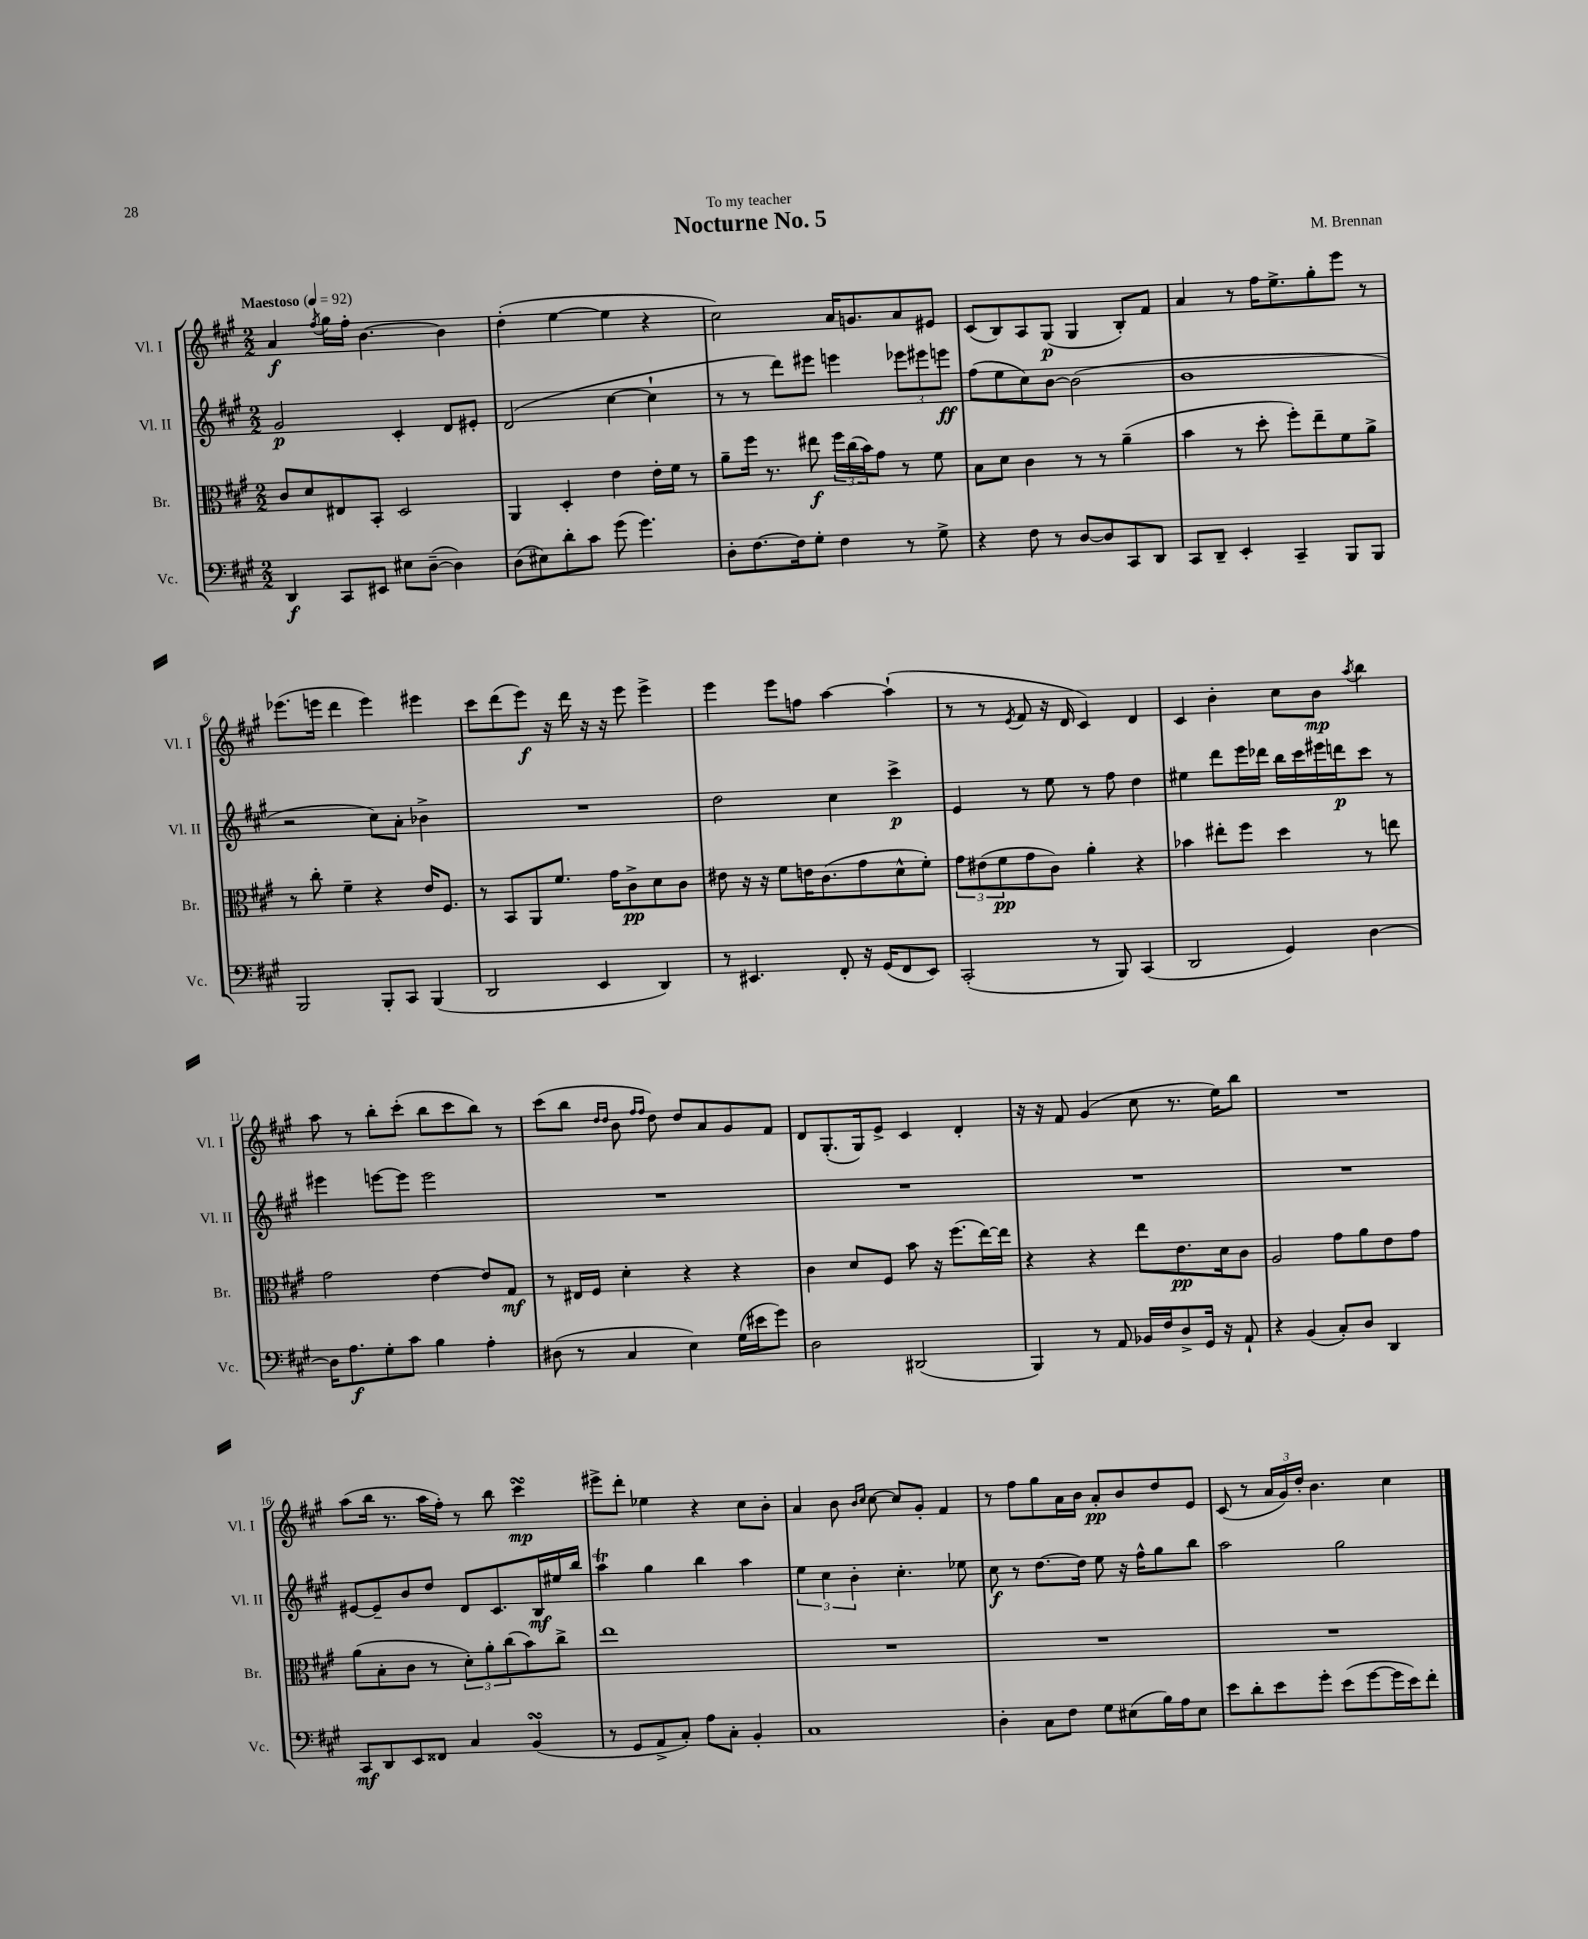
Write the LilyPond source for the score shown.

\header { title = "Nocturne No. 5" composer = "M. Brennan" dedication = "To my teacher" }
<<
\new StaffGroup <<
\new Staff = "s0" \with { instrumentName = "Vl. I" shortInstrumentName = "Vl. I" } {
    \clef treble \key a \major \numericTimeSignature \time 2/2 \tempo "Maestoso" 4 = 92
    a'4\f \acciaccatura { fis''8 } gis''16 fis''16-. b'4.~ b'4 |
    d''4-.( e''4~ e''4 r4 |
    cis''2) a'16 g'8. a'8 eis'8 |
    cis'8( b8) a8 gis8\p( gis4 b8-.) fis'8 |
    a'4 r8 fis''16 e''8.-> gis''8-. e'''8 r8 |
    ees'''8.( e'''16 d'''4 e'''4) eis'''4 |
    cis'''8 d'''8( e'''8\f) r16 d'''16 r16 r16 e'''8 e'''4-> |
    e'''4 e'''8 f''8 a''4~ a''4-!( |
    r8 r8 \acciaccatura { e'8 } fis'8 r16 d'16 cis'4) d'4 |
    cis'4 b'4-. cis''8 b'8\mp \acciaccatura { a''8 } b''4 |
    a''8 r8 b''8-. cis'''8-.( b''8 cis'''8 b''8) r8 |
    cis'''8( b''8 \grace { d''16 d''16 } b'8 \grace { fis''16 fis''16 } d''8) d''8 a'8 gis'8 fis'8 |
    d'8 gis8.-.( gis16) e'8-> cis'4 d'4-. |
    r16 r16 fis'8 gis'4( cis''8 r8. e''16) b''8 |
    R1 |
    a''8( b''16 r8. a''16 fis''16-.) r8 b''8 cis'''4\turn\mp |
    eis'''8-> d'''8-. ees''4 r4 cis''8 b'8-. |
    a'4 b'8 \grace { b'16 cis''16 } cis''8~ cis''8 gis'8-. fis'4 |
    r8 fis''8 gis''8 a'16 b'16 a'8-.\pp b'8 d''8 e'8 |
    cis'8( r8 \tuplet 3/2 { a'16 gis'16) d''16-. } b'4. cis''4 \bar "|." |
}
\new Staff = "s1" \with { instrumentName = "Vl. II" shortInstrumentName = "Vl. II" } {
    \clef treble \key a \major \numericTimeSignature \time 2/2
    gis'2\p cis'4-. d'8 eis'8-. |
    d'2( cis''4~ cis''4-! |
    r8 r8 d'''8) eis'''8 e'''4 \tuplet 3/2 { ees'''8 eis'''8 e'''8\ff } |
    fis''8( e''8 cis''8) b'8~ b'2( |
    b'1 |
    r2 cis''8) a'8-. bes'4-> |
    R1 |
    d''2 cis''4 cis'''4->\p |
    e'4 r8 e''8 r8 fis''8 d''4 |
    eis''4 d'''8 e'''16 des'''16 b''16 cis'''16 eis'''16 d'''16\p cis'''8 r8 |
    eis'''4 e'''8~ e'''8 e'''2 |
    R1 |
    R1 |
    R1 |
    R1 |
    eis'8~ eis'8-- b'8 d''8 d'8 cis'8. b16\mf eis''16 b''16 |
    a''4\trill gis''4 b''4 a''4 |
    \tuplet 3/2 { e''4 cis''4 b'4-. } cis''4.-. ees''8 |
    cis''8\f r8 d''8.~ d''16 e''8 r16 fis''16-^ gis''8 b''8 |
    a''2 gis''2 \bar "|." |
}
\new Staff = "s2" \with { instrumentName = "Br." shortInstrumentName = "Br." } {
    \clef alto \key a \major \numericTimeSignature \time 2/2
    cis'8 d'8 eis8 b,8-. d2 |
    a,4 d4-. e'4 e'16-. fis'16 r8 |
    a'8-- fis''16 r8. eis''8\f \tuplet 3/2 { fis''16 cis''16( b'16) } gis'8 r8 fis'8 |
    b8 d'8 cis'4 r8 r8 a'4--( |
    b'4 r8 d''8-. fis''8-.) e''8-- fis'8 a'8-> |
    r8 cis''8-. fis'4-- r4 e'16 fis8. |
    r8 b,8 a,8 fis'8. gis'16 cis'8->\pp d'8 cis'8 |
    eis'8 r16 r16 fis'8 e'16 cis'8.( gis'8 d'8-^ fis'8-.) |
    \tuplet 3/2 { gis'8 eis'8( fis'8\pp } gis'8 cis'8) a'4-. r4 |
    bes'4 eis''8-. fis''8 d''4 r8 e''8 |
    gis'2 e'4~ e'8 gis8\mf |
    r8 eis16 fis16 d'4-. r4 r4 |
    cis'4 d'8 fis8 b'8 r16 fis''8.( e''16~) e''16 |
    r4 r4 e''8 e'8.\pp d'16 cis'8 |
    a2 gis'8 a'8 e'8 gis'8 |
    a'8( b8-. cis'8 r8 \tuplet 3/2 { d'8-.) a'8-. cis''8( } b'8) cis''8-> |
    e''1 |
    R1 |
    R1 |
    R1 \bar "|." |
}
\new Staff = "s3" \with { instrumentName = "Vc." shortInstrumentName = "Vc." } {
    \clef bass \key a \major \numericTimeSignature \time 2/2
    d,4\f cis,8 eis,8 eis8 d8~--( d4) |
    d8( eis8) d'8-. cis'8 gis'8( gis'4.) |
    d8-. fis8.~ fis16 gis8-. fis4 r8 gis8-> |
    r4 fis8 r8 d8~ d8 cis,8 d,8 |
    cis,8 d,8-- e,4-. cis,4-- b,,8 b,,8 |
    b,,2 b,,8-. cis,8 b,,4( |
    d,2 e,4 d,4) |
    r8 eis,4. fis,8-. r16 gis,16( fis,8 eis,8) |
    cis,2-.( r8 b,,8) cis,4( |
    d,2 gis,4) d4~ |
    d16 a8.\f gis8-. cis'8 b4 a4-. |
    dis8( r8 cis4 e4) gis16( eis'16 gis'8) |
    d2 dis,2( |
    b,,4) r8 a,8 bes,16 fis16 d8-> gis,16 r16 a,8-! |
    r4 b,4( cis8-.) d8 d,4 |
    cis,8\mf d,8 e,8 fisis,8 cis4 b,4\turn( |
    r8 gis,8 a,8-> cis8-.) a8 cis8-. b,4-. |
    cis1 |
    d4-. cis8 fis8 gis8 eis8( b16) a16 eis8 |
    e'8 d'8-. e'8 gis'8-. e'8( gis'8~ gis'16 e'16) fis'8-. \bar "|." |
}
>>
>>
